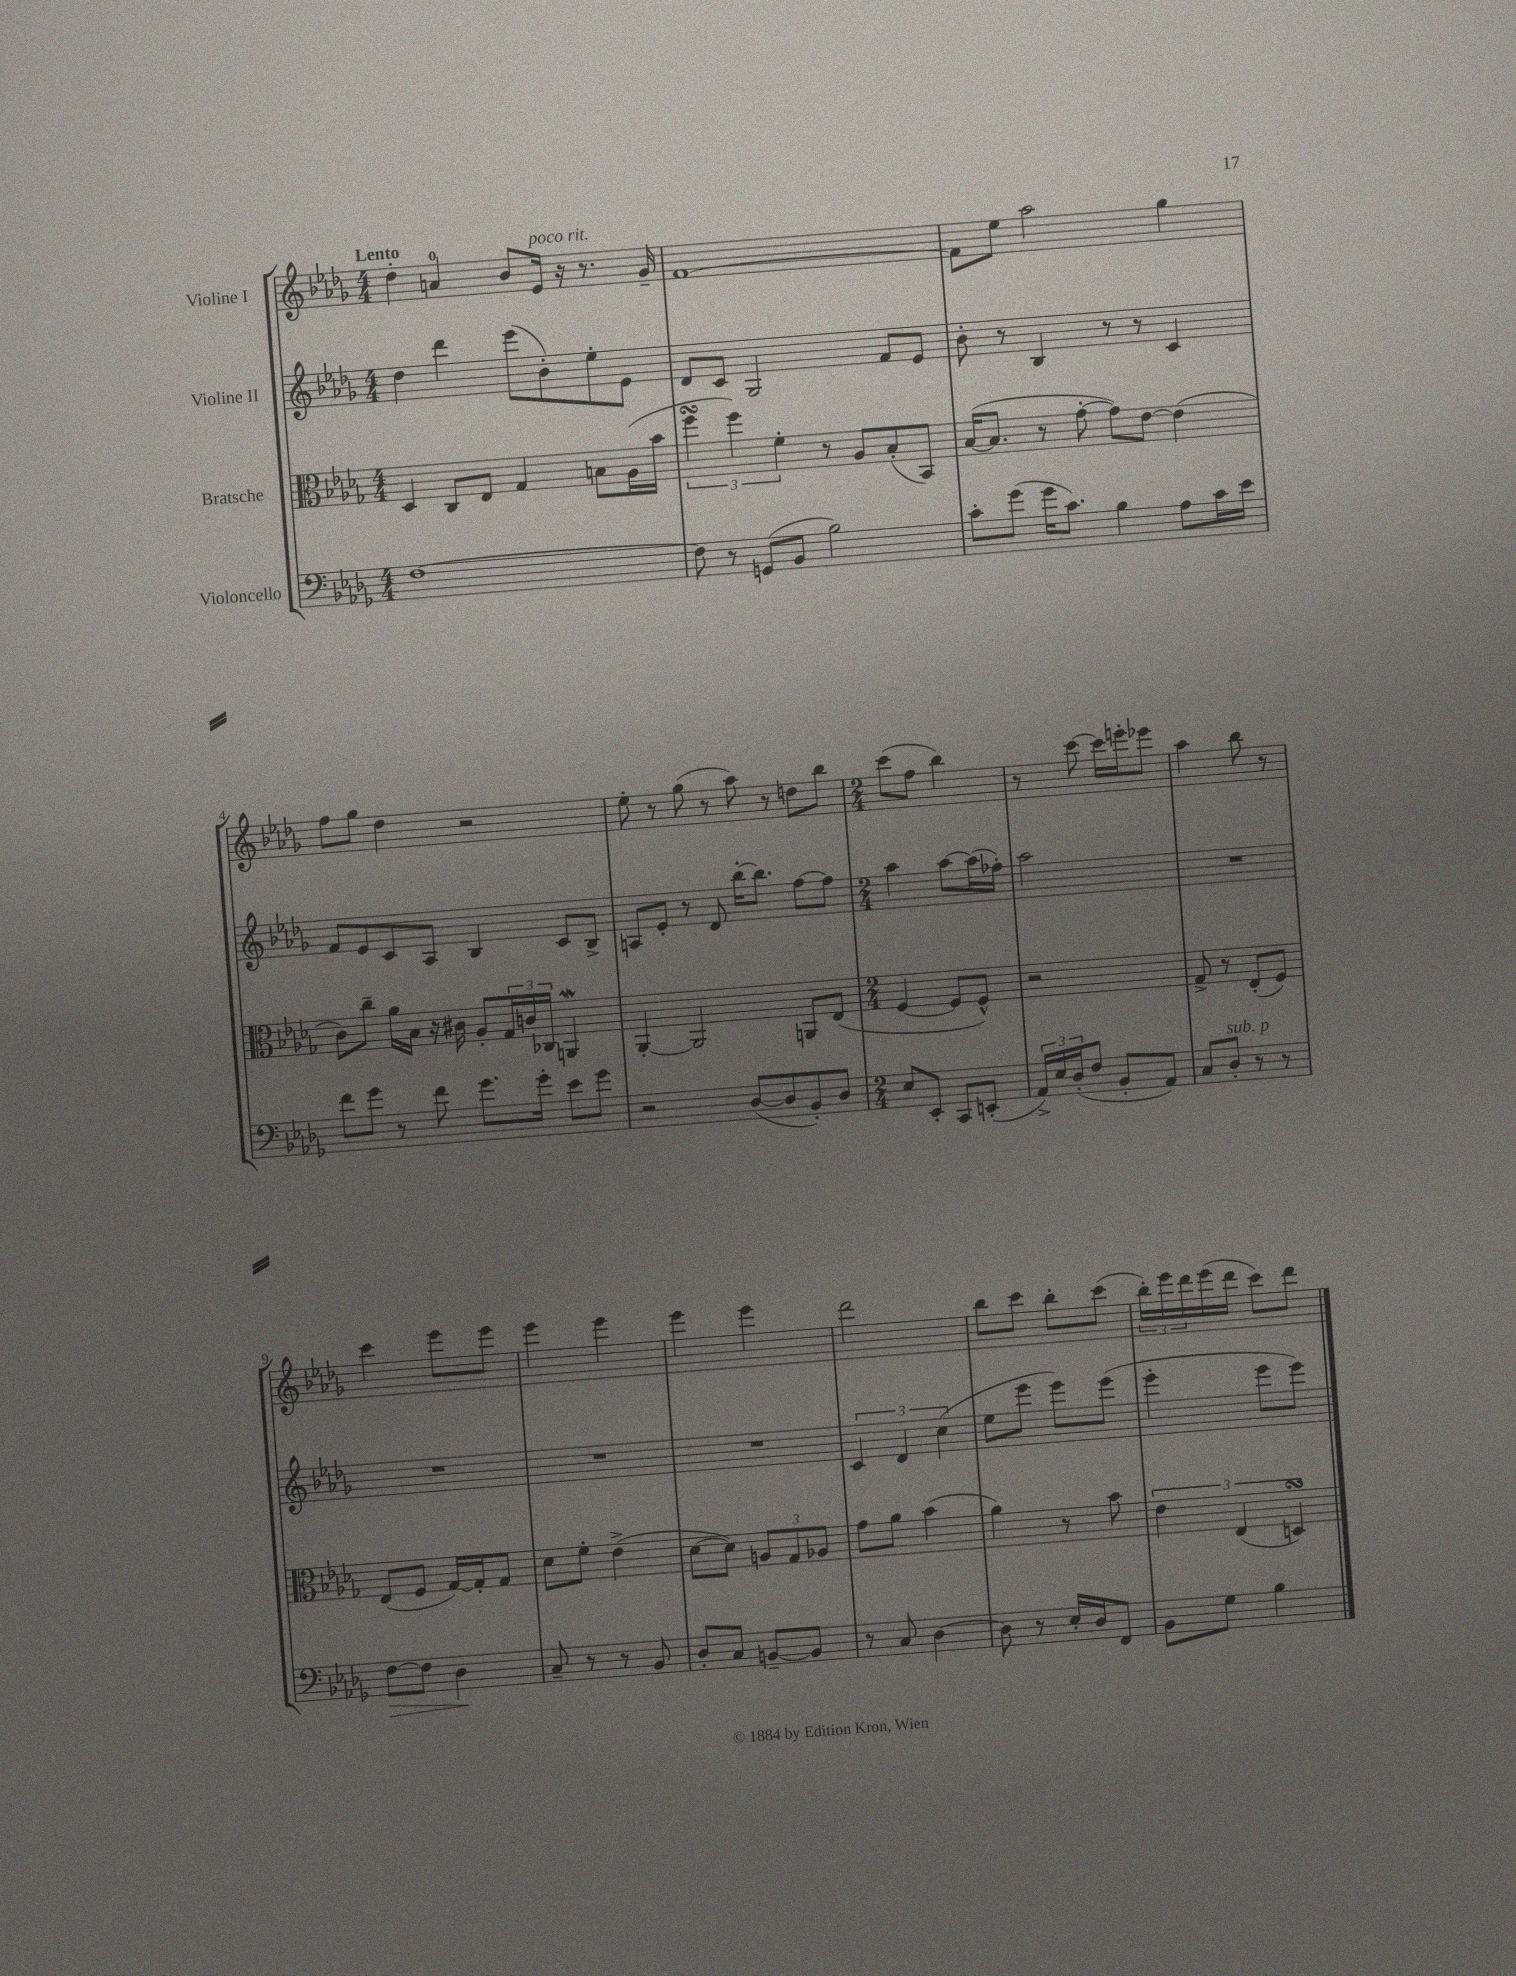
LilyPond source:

<<
\new StaffGroup <<
\new Staff = "s0" \with { instrumentName = "Violine I" } {
    \clef treble \key des \major \numericTimeSignature \time 4/4 \tempo "Lento"
    des''4-. a'4-0 bes'8 ees'16^\markup { \italic "poco rit." } r16 r8. ges'16-- |
    f'1~ |
    f'8 ees''8 aes''2 ges''4 |
    f''8 ges''8 des''4 r2 |
    ees''8-. r8 ges''8( r8 aes''8) r8 d''8 bes''8 |
    \numericTimeSignature \time 2/4 c'''8( f''8 bes''4) |
    r8 c'''8~ c'''16 e'''16-. ees'''8 |
    aes''4 bes''8 r8 |
    c'''4 ees'''8 ees'''8 |
    ees'''4 ees'''4 |
    ees'''4 ees'''4 |
    des'''2 |
    bes''8 c'''8 bes''8-. c'''8( |
    \tuplet 3/2 { bes''16-.) ees'''16 des'''16 } ees'''16( des'''16 c'''8) des'''8 \bar "|." |
}
\new Staff = "s1" \with { instrumentName = "Violine II" } {
    \clef treble \key des \major \numericTimeSignature \time 4/4
    des''4 des'''4 ees'''8( bes'8-.) ees''8-. ees'8 |
    des'8 c'8 ges2 f'8 ees'8 |
    bes'8-. r8 bes4 r8 r8 c'4 |
    f'8 ees'8 c'8 aes8 bes4 c'8 bes8-> |
    a8 ees'8-. r8 des'8 bes''16~-. bes''8. f''8~ f''8 |
    \numericTimeSignature \time 2/4 aes''4 aes''8~ aes''16( fes''16-.) |
    aes''2 |
    R2 |
    R2 |
    R2 |
    R2 |
    \tuplet 3/2 { c'4 des'4 c''4( } |
    ees''8 ees'''8 ees'''8) ees'''8( |
    ees'''4-. ees'''8 ees'''8) \bar "|." |
}
\new Staff = "s2" \with { instrumentName = "Bratsche" } {
    \clef alto \key des \major \numericTimeSignature \time 4/4
    des4 c8 ees8 ges4 b8 aes16( bes'16 |
    \tuplet 3/2 { f''4\turn f''4) f'4-. } r8 aes8 bes8-.( bes,8) |
    bes16~( bes8. r8 ges'8~-. ges'8) ees'8~ ees'4( |
    c'8) c''8-- aes'16 bes16 r16 cis'16 aes8-. \tuplet 3/2 { ges16 c'16 ces16 } a,4\mordent |
    aes,4~-. aes,2 a,8 ees8( |
    \numericTimeSignature \time 2/4 f4~ f8 f8-^) |
    r2 |
    ges8-> r8 ees8-.( f8) |
    ees8( f8 ges16~) ges16-. ges8 |
    des'8 f'8-. ees'4->( |
    des'8~ des'8) \tuplet 3/2 { a8 ges8 aes8 } |
    ges'8 aes'8 bes'4( |
    aes'4) r8 bes'8 |
    \tuplet 3/2 { ees'4 ees4( d4\turn) } \bar "|." |
}
\new Staff = "s3" \with { instrumentName = "Violoncello" } {
    \clef bass \key des \major \numericTimeSignature \time 4/4
    f1~ |
    f8 r8 g,8( bes,8 bes2) |
    c'8-. ges'8( ges'16 c'8.) bes4 aes8 c'16 ees'16 |
    f'8 ges'8 r8 f'8 ges'8. ges'16-. ees'8 ges'8 |
    r2 des8~( des8 bes,8-.) des8 |
    \numericTimeSignature \time 2/4 ees8 ees,8-. c,8 e,8-.( |
    \tuplet 3/2 { aes,16->) ees16 des16-.( } f8 bes,8-. aes,8) |
    c8 des8-.^\markup { \italic "sub. p" } r8 r8 |
    f8~\> f8 des4\! |
    c8-- r8 r8 bes,8 |
    des8-. c8 b,8~-- b,8 |
    r8 c8 des4~ |
    des8 r8 ees16-. des16 f,8 |
    bes,8 ges8 bes4 \bar "|." |
}
>>
>>
